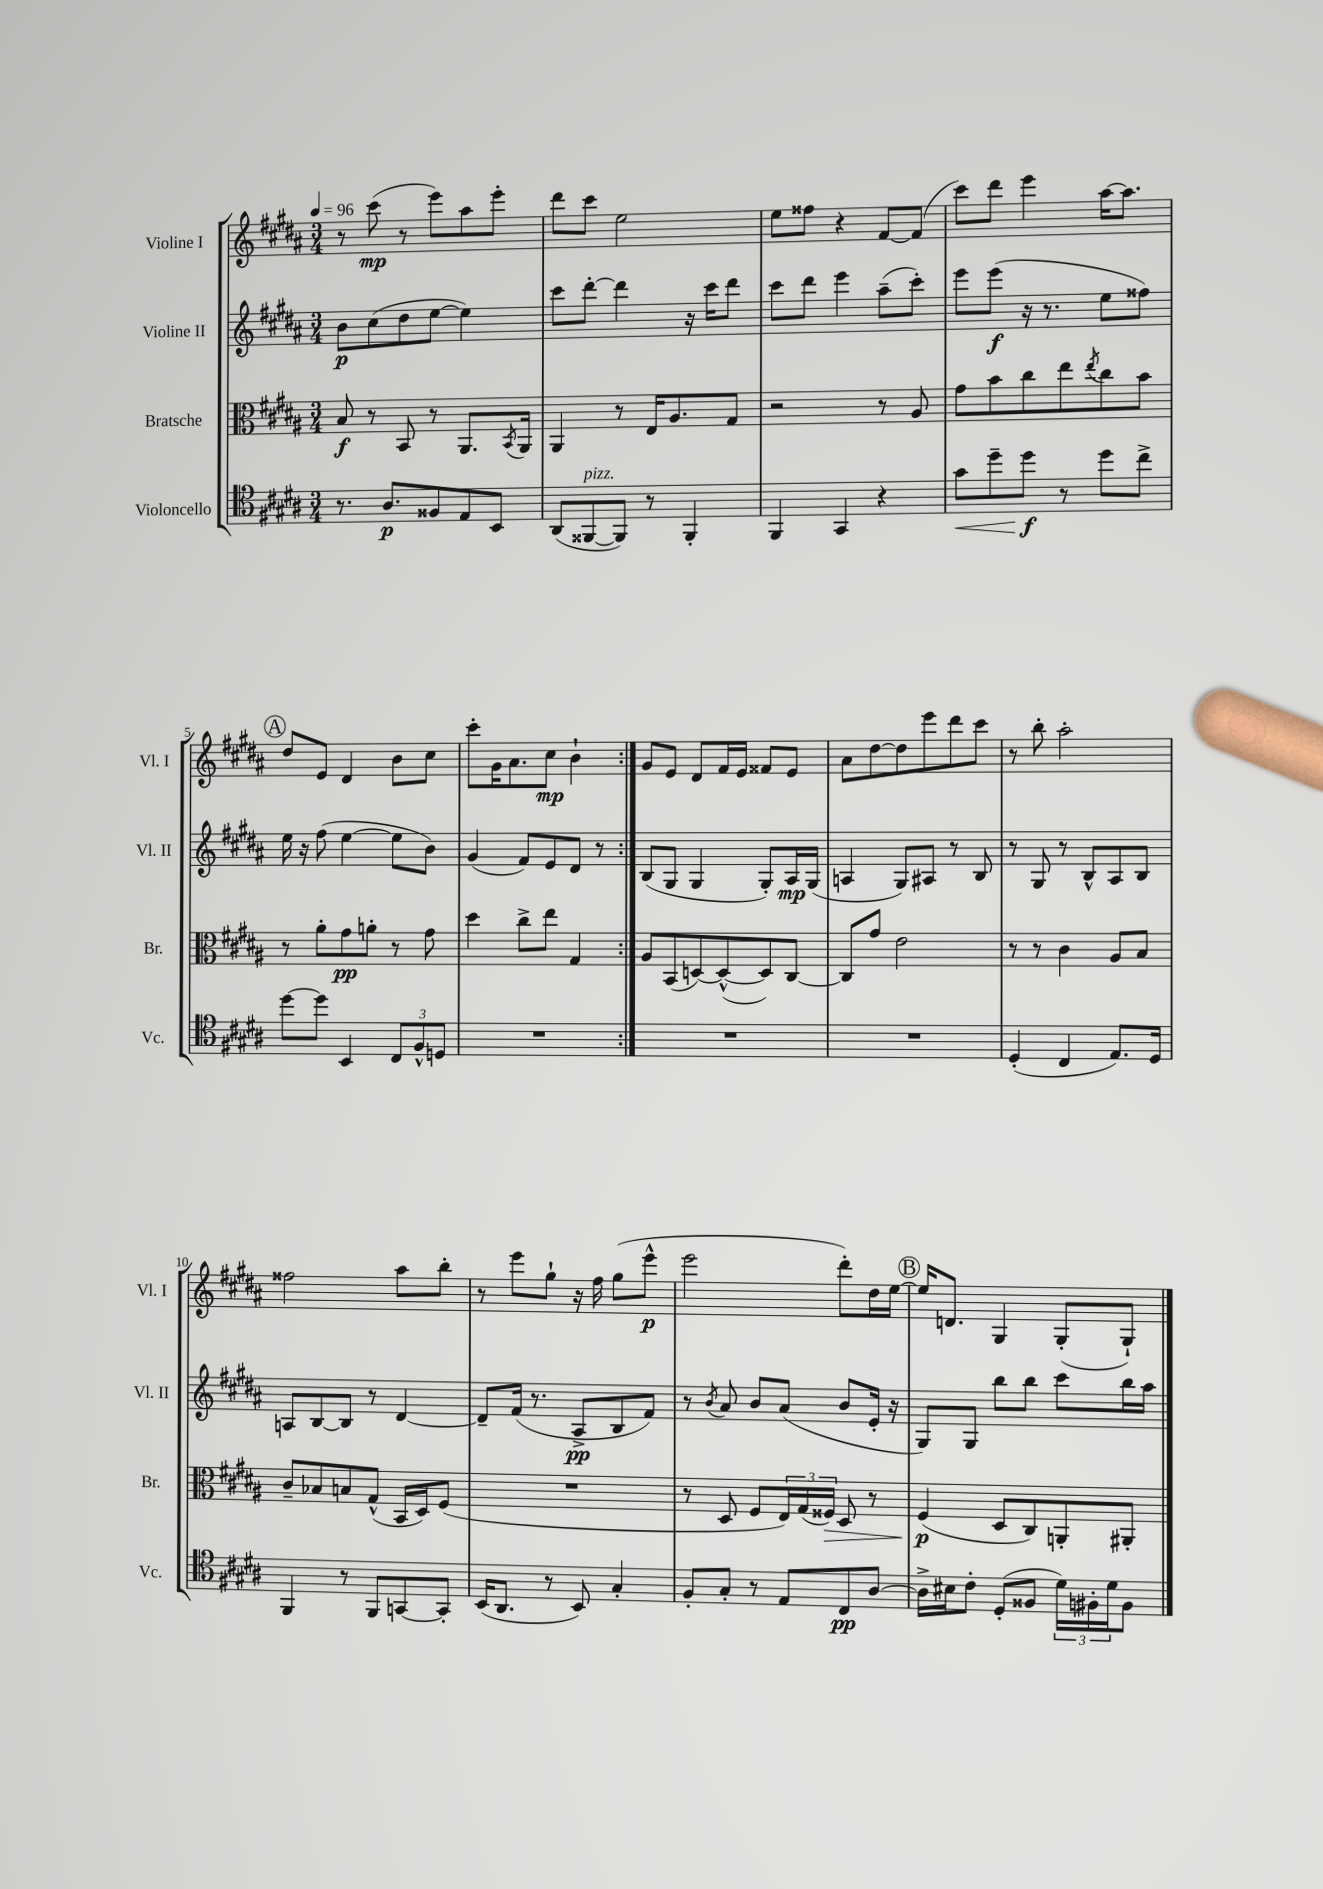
<<
\new StaffGroup <<
\new Staff = "s0" \with { instrumentName = "Violine I" shortInstrumentName = "Vl. I" } {
    \clef treble \key b \major \numericTimeSignature \time 3/4 \tempo 4 = 96
    \repeat volta 2 { r8 cis'''8\mp( r8 e'''8) ais''8 e'''8-. |
    dis'''8 cis'''8 e''2 |
    e''8 fisis''8 r4 fis'8~ fis'8( |
    cis'''8) dis'''8 e'''4 ais''16~ ais''8. |
    \mark \markup { \circle "A" } dis''8 e'8 dis'4 b'8 cis''8 |
    cis'''8-. gis'16 ais'8. cis''8\mp b'4-! | }
    gis'8 e'8 dis'8 fis'16 e'16 fisis'8 e'8 |
    ais'8 dis''8~ dis''8 e'''8 dis'''8 cis'''8 |
    r8 b''8-. ais''2-. |
    fisis''2 ais''8 b''8-. |
    r8 e'''8 gis''8-! r16 fis''16 gis''8( e'''8-^\p |
    e'''2 dis'''8-.) dis''16 e''16~ |
    \mark \markup { \circle "B" } e''16 d'8. gis4 gis8-.( gis8-!) \bar "|." |
}
\new Staff = "s1" \with { instrumentName = "Violine II" shortInstrumentName = "Vl. II" } {
    \clef treble \key b \major \numericTimeSignature \time 3/4
    \repeat volta 2 { b'8\p cis''8( dis''8 e''8~ e''4) |
    cis'''8 dis'''8~-. dis'''4 r16 cis'''16 dis'''8 |
    cis'''8 dis'''8 e'''4 ais''8--( cis'''8-.) |
    e'''8 e'''8\f( r16 r8. e''8 fisis''8) |
    \mark \markup { \circle "A" } e''16 r16 fis''8( e''4~ e''8 b'8) |
    gis'4( fis'8) e'8 dis'8 r8 | }
    b8( gis8 gis4 gis8-.) ais16\mp gis16( |
    a4 gis8) ais8 r8 b8 |
    r8 gis8 r8 b8-^ ais8 b8 |
    a8 b8~ b8 r8 dis'4~ |
    dis'8-- fis'16( r8. ais8->\pp b8 fis'8) |
    r8 \acciaccatura { b'8 } ais'8 b'8 ais'8( b'8 e'16-. r16 |
    \mark \markup { \circle "B" } gis8) gis8 b''8 b''8 cis'''8 b''16 ais''16 \bar "|." |
}
\new Staff = "s2" \with { instrumentName = "Bratsche" shortInstrumentName = "Br." } {
    \clef alto \key b \major \numericTimeSignature \time 3/4
    \repeat volta 2 { b8\f r8 b,8 r8 ais,8. \acciaccatura { b,8 } ais,16 |
    ais,4 r8 e16 ais8. gis8 |
    r2 r8 ais8 |
    gis'8 b'8 cis''8 e''8 \acciaccatura { e''8 } cis''8 b'8 |
    \mark \markup { \circle "A" } r8 ais'8-. gis'8\pp a'8-. r8 gis'8 |
    dis''4 cis''8-> e''8 gis4 | }
    ais8 b,8( d8~) d8~-^( d8) cis8~ |
    cis8 gis'8 e'2 |
    r8 r8 cis'4 ais8 b8 |
    cis'8-- bes8 b8 gis8-^( b,16 dis16) fis8( |
    R2. |
    r8 dis8 fis8 \tuplet 3/2 { e16) gis16( fisis16\>) } dis8 r8 |
    \mark \markup { \circle "B" } fis4\p\!( dis8 cis8) a,8-. ais,8-. \bar "|." |
}
\new Staff = "s3" \with { instrumentName = "Violoncello" shortInstrumentName = "Vc." } {
    \clef tenor \key b \major \numericTimeSignature \time 3/4
    \repeat volta 2 { r8. ais8.\p fisis8 e8 b,8 |
    ais,8( fisis,8~^\markup { \italic "pizz." } fisis,8) r8 fisis,4-. |
    fis,4 gis,4 r4 |
    gis'8\< dis''8-- dis''8\f\! r8 dis''8 cis''8-> |
    \mark \markup { \circle "A" } dis''8~ dis''8 b,4 \tuplet 3/2 { cis8 fis8-^ d8 } |
    R2. | }
    R2. |
    R2. |
    dis4-.( cis4 e8.) dis16 |
    fis,4 r8 fis,8 g,8~ g,8-. |
    b,16( ais,8. r8 b,8) gis4-. |
    fis8-. gis8-. r8 e8 cis8\pp ais8~ |
    \mark \markup { \circle "B" } ais16-> bis16 cis'8-. dis8-.( fisis8 \tuplet 3/2 { dis'16) fis16-. dis'16 } fis8 \bar "|." |
}
>>
>>
